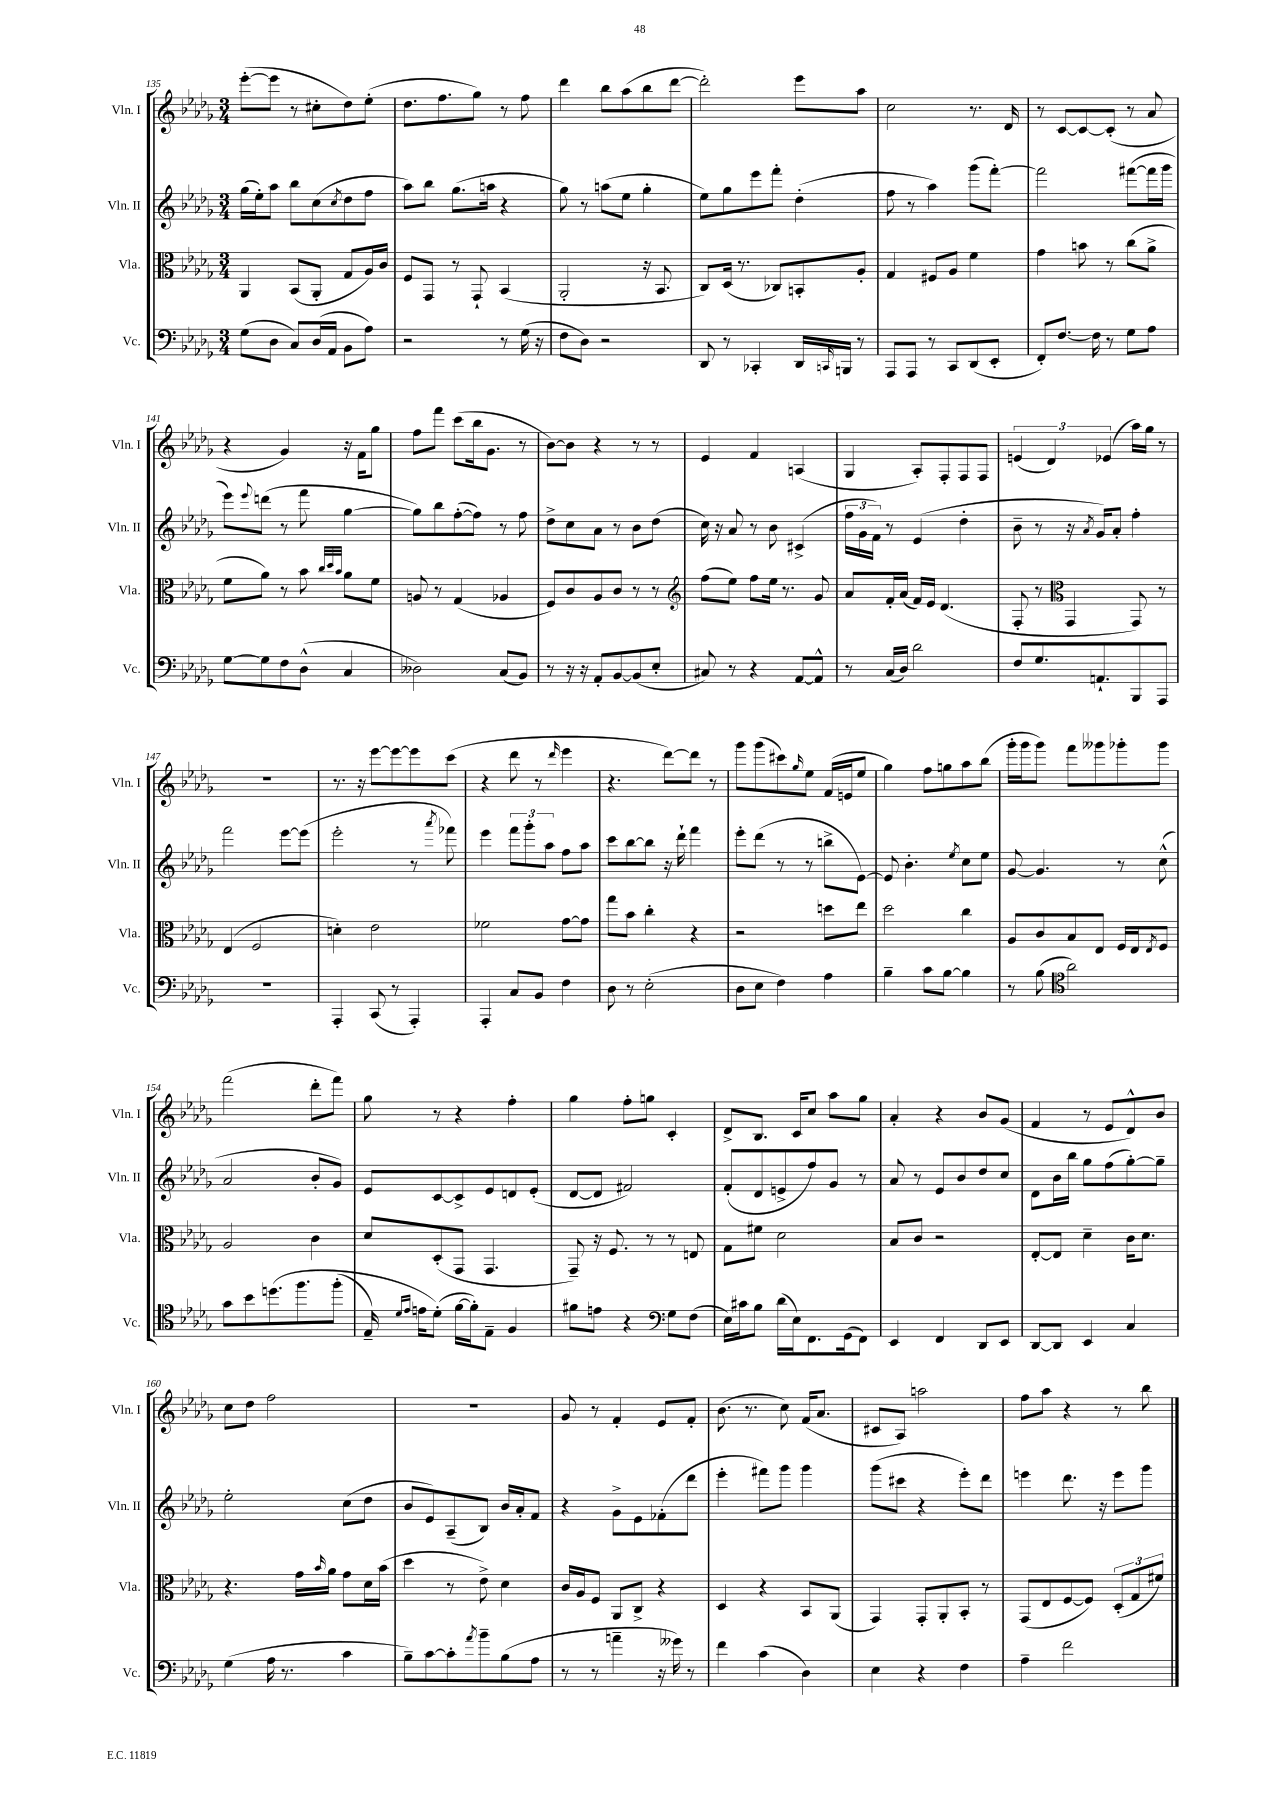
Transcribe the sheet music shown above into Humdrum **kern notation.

**kern	**kern	**kern	**kern
*part4	*part3	*part2	*part1
*staff4	*staff3	*staff2	*staff1
*I"Vc.	*I"Vla.	*I"Vln. II	*I"Vln. I
*I'Vc.	*I'Vla.	*I'Vln. II	*I'Vln. I
*clefF4	*clefC3	*clefG2	*clefG2
*k[b-e-a-d-g-]	*k[b-e-a-d-g-]	*k[b-e-a-d-g-]	*k[b-e-a-d-g-]
*M3/4	*M3/4	*M3/4	*M3/4
=135	=135	=135	=135
(8G-\L	4AA-/	(16gg-\LL	([8eee-'\L
.	.	16ee-'\J)	.
8D-\J	.	8aa-\J	8eee-\J]
8C/L)	(8BB-/L	8bb-\L	8r
(16D-/L	8AA-'/J	(8cc\	8cc#X'\L
16AA-/JJ	.	.	.
.	.	8qcc/	.
8BB-\L	8G-/L	8dd-\	8dd-\)
8A-\J)	16A-/L)	8ff\J	(8ee-'\J
.	16c/JJ	.	.
=136	=136	=136	=136
2r	8F/L	8aa-\L)	8.dd-\L
.	8GG-/J	8bb-\J	.
.	.	.	8.ff\
.	8r	(8.gg-\L	.
.	8GG-`/	.	8gg-\J)
.	.	16aan\Jk	.
8r	(4BB-/	4r	8r
(16G-\	.	.	8ff\
16r	.	.	.
=137	=137	=137	=137
8F\L	2AA-'/	8gg-\)	4ddd-\
8D-\J)	.	8r	.
2r	.	(8aan\L	8bb-\L
.	.	8ee-\J	(8aa-\
.	16r	4gg-'\	8bb-\
.	8.BB-/	.	.
.	.	.	[8ddd-\J
=138	=138	=138	=138
8DD-/	8C/L)	8ee-\L)	2ddd-'\])
8r	(16D-/Jk	8gg-\	.
.	8.r	.	.
4CC-X'/	.	8eee-\	.
.	8C-X/L)	8fff'\J	.
16DD-/LL	8BBn'/	(4dd-'\	8eee-\L
16qqCCn/	.	.	.
16BBBn/JJ	.	.	.
8r	8A-'/J	.	8aa-\J
=139	=139	=139	=139
8AAA-/L	4G-/	8ff\	2cc\
8AAA-/J	.	8r	.
8r	8F#X/L	4aa-\)	.
8CC/L	8A-/J	.	.
(8DD-/	4f\	(8ggg-\L	8.r
8EE-'/J	.	[8fff'\J)	.
.	.	.	16d-/
=140	=140	=140	=140
8FF'/L)	4g-\	2fff\]	8r
[8.F/J	.	.	[8c/L
.	8bn\	.	8c/_
16F\]	.	.	.
8r	8r	.	(8c'/J]
8G-\L	(8cc\L	([8fff#X\L	8r
8A-\J	8a-^\J	16fff#\L]	8a-/
.	.	16ggg-\JJ	.
!!LO:LB:g=z
=141	=141	=141	=141
[8G-\L	8f\L	8eee-\L)	4r
.	.	8qqeee-/	.
8G-\]	8a-\J)	(8dddn\J	.
8F\	8r	8r	4g-/)
(8D-^^\J	8b-\	8fff\	.
.	32qqcc/LLL	.	.
.	32qqdd-/	.	.
.	32qqb-/JJJ	.	.
4C/	8a-\L	[4gg-\	16r
.	.	.	16f\KL
.	8f\J	.	8gg-\J
=142	=142	=142	=142
2D--X\)	8An/	8gg-\L])	8ff\L
.	8r	8bb-\	8fff\J
.	(4G-/	([8ff'\	(8ccc\L
.	.	8ff\J])	16bb-\k
.	.	.	8.g-\J
(8C/L	4A-X/	8r	.
8BB-/J)	.	8ff\	8r
=143	=143	=143	=143
8r	8F/L)	8dd-^\L	[8b-\L)
16r	8c/	8cc\	8b-\J]
16r	.	.	.
8AA-'/L	8A-/	8a-\J	4r
[8BB-/	8c/J	8r	.
(8BB-/]	8r	8b-\L	8r
8E-'/J	8r	(8dd-\J	8r
=144	=144	=144	=144
*	*clefG2	*	*
8C#X/)	(8ff\L	16cc\)	4e-/
.	.	16r	.
8r	8ee-\J)	8a-/	.
4r	8ff\L	8r	4f/
.	16ee-\Jk	8b-\	.
.	8.r	.	.
[8AA-/L	.	(4c#X^/	(4An/
8AA-^^/J]	8g-/	.	.
=145	=145	=145	=145
8r	8a-/L	24ff\LL	4G-/
.	.	24g-\	.
.	.	24f\JJ)	.
(16C/LL	16f'/L	8r	.
16D-/JJ)	(16a-/JJ	.	.
2d-\	16f/LL)	(4e-/	8A-'/L)
.	16e-/JJ	.	.
.	(4.d-/	.	8F'/
.	.	4dd-'\	8F/
.	.	.	8F/J
=146	=146	=146	=146
8F/L	8F'/	8b-~\	(6en/
8.G-/	8r	8r	.
.	.	.	6d-/)
*	*clefC3	*	*
.	4GG-/	16r	.
.	.	8qa-/	.
8.AAn`/	.	16g-/KL)	.
.	.	.	(6e-X/
.	.	8a-'/J	.
8BBB-/	8GG-/)	4ff'\	16aa-\LL)
.	.	.	16gg-\JJ
8AAA-/J	8r	.	8r
!!LO:LB:g=z
=147	=147	=147	=147
2.r	(4E-/	2fff\	2.r
.	2F/	.	.
.	.	[8eee-\L	.
.	.	(8eee-\J]	.
=148	=148	=148	=148
4AAA-'/	4dn'\)	2eee-'\	8.r
.	.	.	16r
(8CC/	2e-\	.	[8eee-\L
8r	.	.	8eee-\_
4AAA-'/)	.	8r	8eee-\]
.	.	8qaaa-/	.
.	.	8fff-X\)	(8ccc\J
=149	=149	=149	=149
4AAA-'/	2f-X\	4eee-\	4r
8C/L	.	12fff\L	8ddd-\
.	.	12ggg-'\	.
8BB-/J	.	.	8r
.	.	12aa-\J	.
.	.	.	16qqddd-/
4F\	[8g-\L	8ff\L	4eee-\
.	8g-\J]	8aa-\J	.
=150	=150	=150	=150
8D-\	8gg-\L	8ccc\L	4.r
8r	8b-\J	[8bb-\	.
(2E-'\	4cc'\	8bb-\J]	.
.	.	16r	[8ddd-\L)
.	.	16ddd-`\	.
.	4r	4fff\	8ddd-\J]
.	.	.	8r
=151	=151	=151	=151
8D-\L	2r	8eee-'\L	8ggg-\L
8E-\J	.	(8ddd-\J	(8ggg-\
4F\)	.	8r	8ccc#X\)
.	.	.	16qqgg-/
.	.	8r	8ee-\J
4A-\	8ddn\L	8bbn^\L	(16f/LL
.	.	.	16en/J
.	8ee-\J	[8e-\J)	8ee-/J
=152	=152	=152	=152
4B-~\	2dd-\	8e-/]	4gg-\)
.	.	4.b-'\	.
8c\L	.	.	8ff\L
[8B-\J	.	.	8ggn\
.	.	8qee-/	.
4B-\]	4cc\	8cc\L	8aa-\
.	.	8ee-\J	(8bb-\J
=153	=153	=153	=153
8r	8A-/L	[8g-/	16ggg-'\LL
.	.	.	16ggg-\J
(8B-\	8c/	4.g-/]	8ggg-\J)
*clefC4	*	*	*
2a-\)	8B-/	.	8fff\L
.	8E-/J	.	8ggg--X\
.	16F/LL	8r	8ggg-X'\
.	16E-/J	.	.
.	8qE-/	.	.
.	8F/J	(8cc^^\	8ggg-\J
!!LO:LB:g=z
=154	=154	=154	=154
8g-\L	2A-/	2a-/	(2fff\
8b-\	.	.	.
(8.ddn\	.	.	.
8.ff\	.	.	.
.	4c\	8b-'/L	8ddd-'\L
(8ff'\J	.	8g-/J)	8fff\J)
=155	=155	=155	=155
16E-~/)	8d-/L	8e-/L	8gg-\
16qqd-/LL	.	.	.
16qqe-/JJ	.	.	.
16en\KL	.	.	.
(8d-'\J)	(8D-'/	[8c/	8r
[16f\LL	8GG-/J	8c^/]	4r
16f'\J])	.	.	.
8E-~\J	4.GG-/	8e-/	.
4F/	.	8dn/	4ff'\
.	.	(8e-'/J	.
=156	=156	=156	=156
8f#X\L	8GG-~/)	[8d-/L	4gg-\
8en\J	16r	8d-/J]	.
.	8.F/	.	.
4r	.	2f#X/)	8ff'\L
.	8r	.	8ggn\J
*clefF4	*	*	*
8G-\L	8r	.	4c'/
(8F\J	8En/	.	.
=157	=157	=157	=157
16E-\LL)	8G-\L	(8f'/L	8d-^/L
16c#X\J	.	.	.
8B-\J	8f#X\J	8d-/	8.B-/J
(16d-\LL	2d-\	8en^/	.
16E-\J)	.	.	16c/KL
8.FF\	.	8ff/)	8cc/J
.	.	8g-/J	8aa-\L
(16GG-\k	.	.	.
8FF\J)	.	8r	8gg-\J
=158	=158	=158	=158
4EE-/	8B-/L	8a-/	4a-'/
.	8c/J	8r	.
4FF/	2r	8e-/L	4r
.	.	8b-/	.
8DD-/L	.	8dd-/	8b-/L
8EE-/J	.	8cc/J	(8g-/J
=159	=159	=159	=159
[8DD-/L	[8E-'/L	8d-\L	4f/
8DD-/J]	8E-/J]	16b-\L	.
.	.	16bb-\JJ	.
4EE-/	4d-~\	8gg-\L	8r
.	.	(8ff\	8e-/L
4C/	16c\KL	[8gg-'\)	8d-^^/)
.	8.d-\J	.	.
.	.	8gg-~\J]	8b-/J
!!LO:LB:g=z
=160	=160	=160	=160
(4G-\	4.r	2ee-'\	8cc\L
.	.	.	8dd-\J
16A-\	.	.	2ff\
8.r	.	.	.
.	16g-\LL	.	.
.	16qqb-/	.	.
.	16a-\JJ	.	.
4c\	8g-\L	(8cc\L	.
.	16d-\L	8dd-\J	.
.	(16b-\JJ	.	.
=161	=161	=161	=161
8B-~\L)	4dd-\	8b-/L	2.r
[8c\	.	8e-/)	.
8c'\]	8r	(8A-~/	.
8qa-/	.	.	.
8b-~\	8e-^\)	8B-/J)	.
(8B-\	4d-\	16b-/LL	.
.	.	16a-'/J	.
8A-\J	.	8f/J	.
=162	=162	=162	=162
8r	16c/LL	4r	8g-/
.	16A-/J	.	.
8r	8F/J	.	8r
4an~\	8AA-/L	8g-^\L	4f'/
.	8C^/J	8e-\	.
16r	4r	(8f-X'\	8e-/L
16g--X\)	.	.	.
8r	.	8ddd-\J	8f'/J
=163	=163	=163	=163
4f\	4D-/	4eee-'\	(8.b-\
.	.	.	8.r
(4c\	4r	8fff#X\L)	.
.	.	8ggg-\J	8cc\)
4D-\)	8BB-/L	4ggg-\	(16f/KL
.	.	.	8.a-/J
.	(8AA-/J	.	.
=164	=164	=164	=164
4E-\	4GG-/)	(8ggg-\L	8c#X/L
.	.	8ccc#X\J	8A-/J)
4r	8GG-'/L	4r	2aan\
.	8AA-'/	.	.
4F\	8BB-'/J	8eee-'\L)	.
.	8r	8ddd-\J	.
=165	=165	=165	=165
4A-~\	(8GG-/L	4eeen\	8ff\L
.	8E-/	.	8aa-\J
2f\	[8F/	8.ddd-\	4r
.	8F/J])	.	.
.	.	16r	.
.	(12D-'/L	8eee\L	8r
.	12G-/	.	.
.	.	8ggg-\J	8bb-\
.	12f#X/J)	.	.
==	==	==	==
*-	*-	*-	*-
